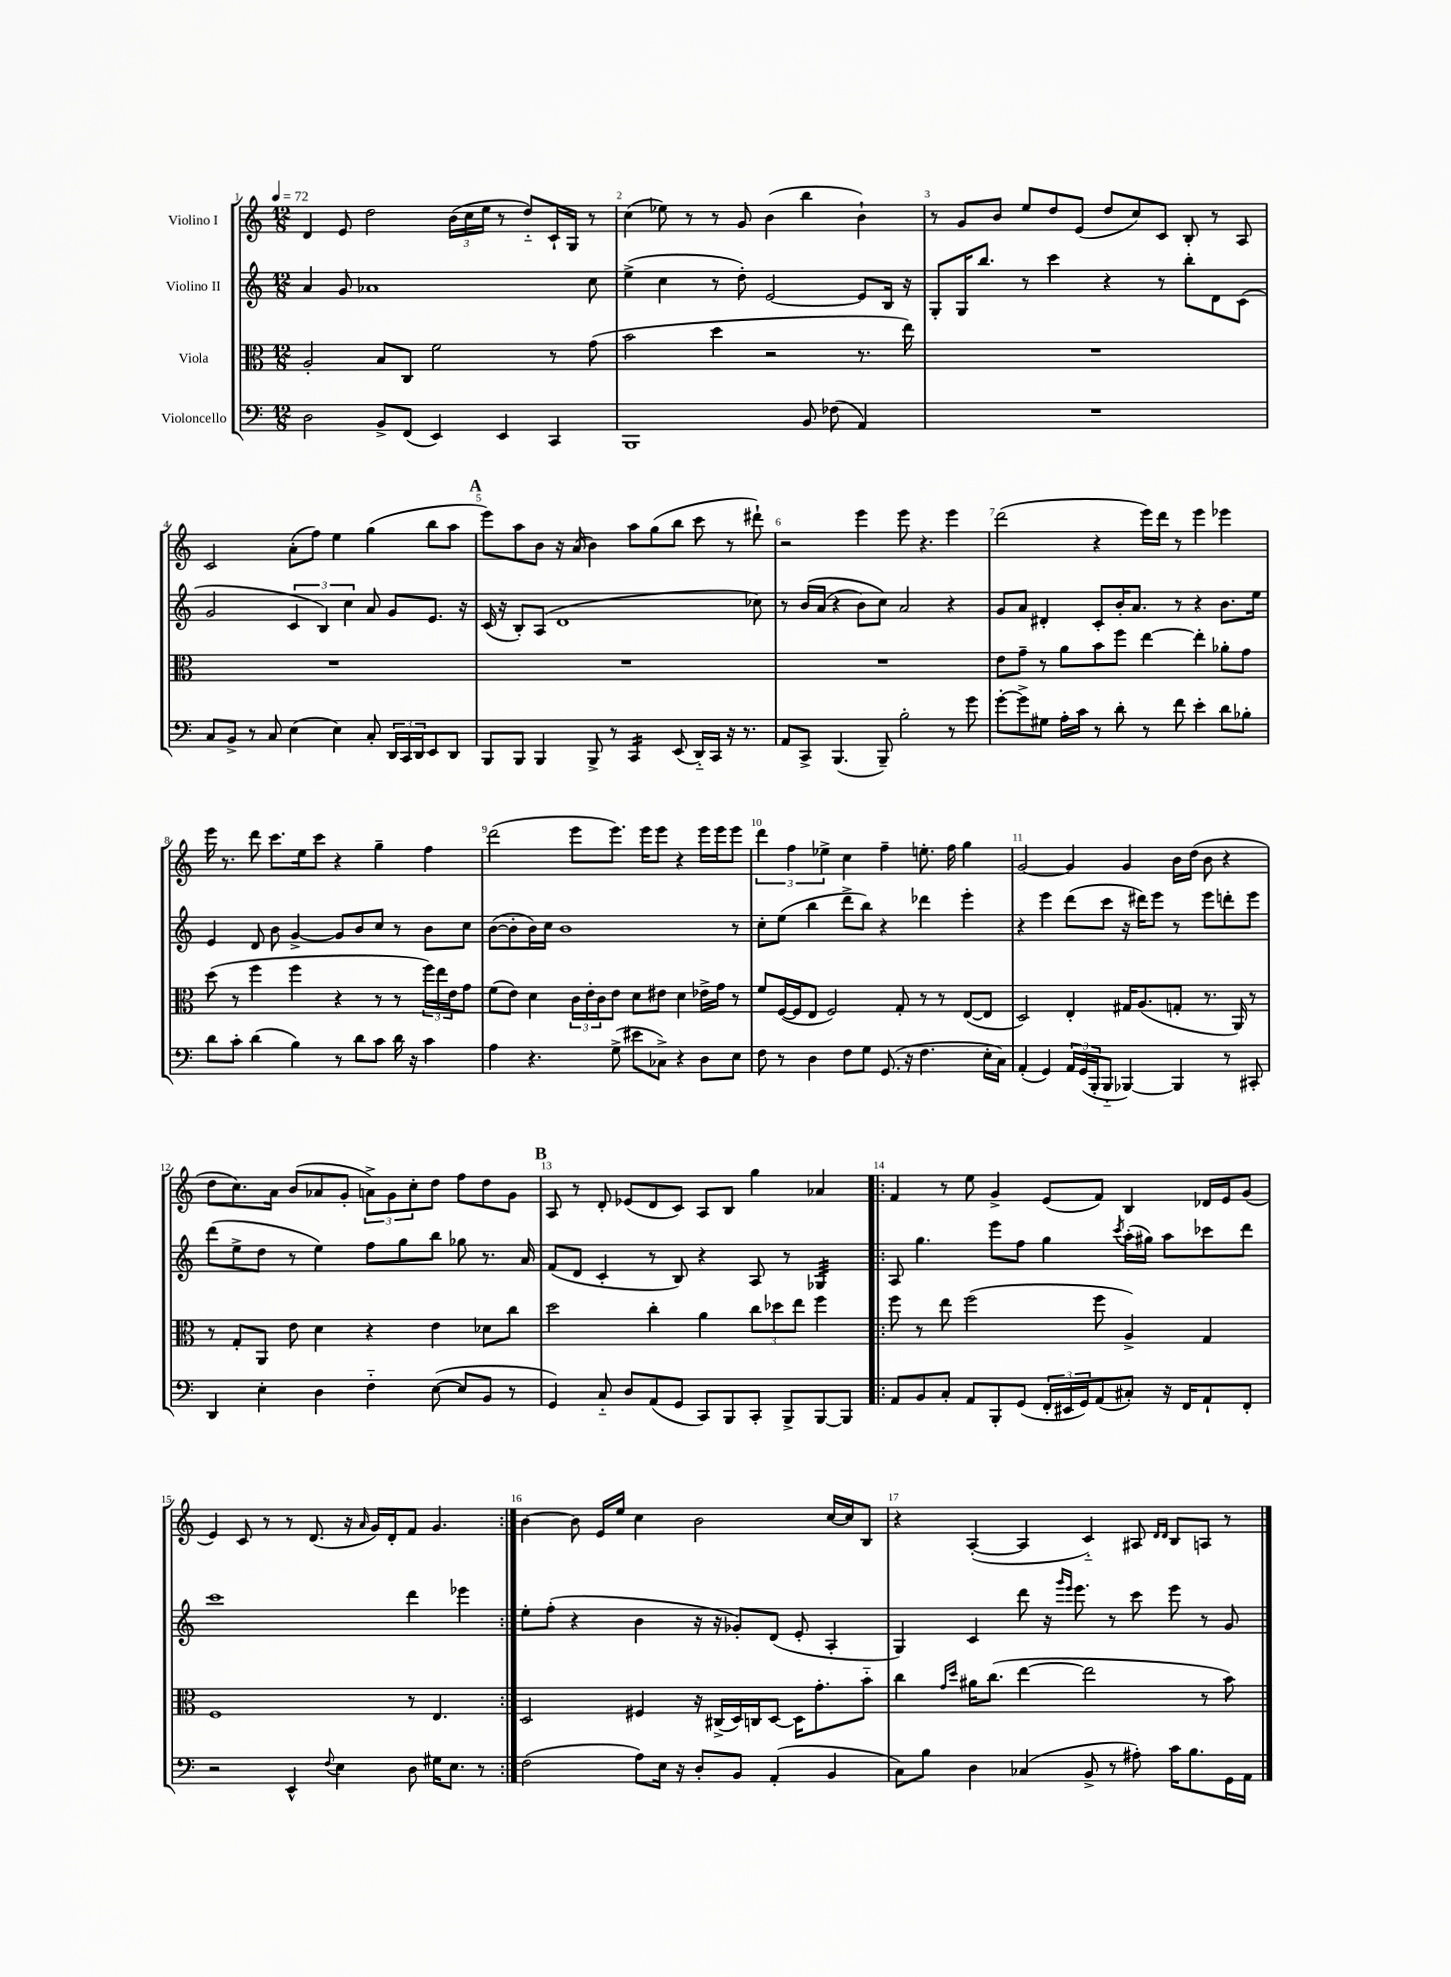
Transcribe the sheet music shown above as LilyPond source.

<<
\new StaffGroup <<
\new Staff = "s0" \with { instrumentName = "Violino I" } {
    \clef treble \key c \major \numericTimeSignature \time 12/8 \tempo 4 = 72
    d'4 e'8 d''2 \tuplet 3/2 { b'16( c''16 e''16 } r8 d''8-_) c'16-! g16 r8 |
    c''4( ees''8) r8 r8 g'8 b'4( b''4 b'4-!) |
    r8 g'8 b'8 e''8 d''8 e'8( d''8 c''8) c'8 b8-. r8 a8 |
    c'2 a'8-.( f''8) e''4 g''4( b''8 a''8 |
    \mark \markup { \bold "A" } e'''8) a''8 b'8 r16 a'16( b'4) a''8 g''8( b''8 c'''8 r8 dis'''8-!) |
    r2 e'''4 e'''8 r4. e'''4 |
    d'''2( r4 e'''16) d'''16 r8 e'''4 ees'''4 |
    e'''16 r8. d'''8 c'''8. e''16 c'''8 r4 g''4-- f''4 |
    d'''2( e'''8 e'''8.) e'''16 e'''8 r4 e'''16 e'''16 e'''8 |
    \tuplet 3/2 { d'''4 f''4 ees''4-> } c''4 f''4-- e''8.-. f''16 g''4 |
    g'2~ g'4 g'4 b'16 d''16( b'8 r4 |
    d''8 c''8.) a'16 b'8( aes'8 g'8-. \tuplet 3/2 { a'8->) g'8 c''8-. } d''8 f''8 d''8 g'8 |
    \mark \markup { \bold "B" } a8 r8 d'8-. ees'8( d'8 c'8) a8 b8 g''4 aes'4 |
    \repeat volta 2 { f'4 r8 e''8 g'4-> e'8( f'8) b4 des'16 e'16 g'8( |
    e'4) c'8 r8 r8 d'8.( r16 \grace { a'16 } g'16) d'16-. f'8 g'4. | }
    b'4~ b'8 e'16 e''16 c''4 b'2 c''16~ c''16 b8 |
    r4 a4~-.( a4 c'4-_) ais8 \grace { d'16 d'16 } b8 a8 r8 \bar "|." |
}
\new Staff = "s1" \with { instrumentName = "Violino II" } {
    \clef treble \key c \major \numericTimeSignature \time 12/8
    a'4 g'8 aes'1 c''8 |
    e''4->( c''4 r8 d''8-.) e'2~ e'8 b16 r16 |
    g8-. g16 b''8. r8 c'''4 r4 r8 b''8-. d'8 c'8( |
    g'2 \tuplet 3/2 { c'4 b4) c''4 } a'8 g'8 e'8. r16 |
    \mark \markup { \bold "A" } c'16( r16 b8-.) a8( d'1 ces''8) |
    r8 b'16\( a'16( r4 b'8) c''8\) a'2 r4 |
    g'8 a'8 dis'4-. c'8-. b'16-. a'8. r8 r4 b'8. e''16 |
    e'4 d'8 b'8 g'4~-> g'8 b'8 c''8 r8 b'8 c''8 |
    b'8~( b'8-. b'16) c''16 b'1 r8 |
    c''8-. e''8( b''4 d'''8-> b''8) r4 des'''4 e'''4-. |
    r4 e'''4 d'''8( c'''8 r16 dis'''16) e'''8 r8 e'''8 d'''8-. e'''8 |
    d'''8( e''8-> d''8 r8 e''4) f''8 g''8 b''8 ges''8 r8. a'16 |
    \mark \markup { \bold "B" } f'8( d'8 c'4-. r8 b8) r4 a8 r8 ges4:32 |
    \repeat volta 2 { a8 g''4. e'''8 f''8 g''4 \acciaccatura { c'''8 } a''16-.( gis''16) a''8 ces'''8 d'''8 |
    c'''1 d'''4 ees'''4 | }
    e''8-. f''8-.( r4 b'4 r16 r16 ges'8-.) d'8( e'8-. a4-. |
    g4) c'4 d'''8 r16 \grace { g'''16 e'''16 } e'''8. r8 c'''8 e'''8 r8 g'8 \bar "|." |
}
\new Staff = "s2" \with { instrumentName = "Viola" } {
    \clef alto \key c \major \numericTimeSignature \time 12/8
    a2-. b8 c8 f'2 r8 g'8( |
    b'2 d''4 r2 r8. e''16) |
    R1. |
    R1. |
    \mark \markup { \bold "A" } R1. |
    R1. |
    e'8 g'8-- r8 a'8 b'8 f''8 e''4~ e''4-. aes'8-. g'8 |
    d''8( r8 f''4 f''4 r4 r8 r8 \tuplet 3/2 { f''16) e''16 e'16 } g'8 |
    f'8( e'8) d'4 \tuplet 3/2 { c'16 e'16-. c'16 } e'8 d'8 eis'8 d'4 ees'16-> g'16 r8 |
    f'8 f16~( f16 e8 f2) g8-. r8 r8 e8~( e8 |
    d2) e4-. gis16 a8.( g8-. r8. a,16) r8 |
    r8 g8-. a,8 e'8 d'4 r4 e'4 des'8 c''8 |
    \mark \markup { \bold "B" } d''2 c''4-. a'4 \tuplet 3/2 { c''8 des''8 e''8 } f''4 |
    \repeat volta 2 { f''8 r8 e''8 f''2( f''8 a4->) g4 |
    f1 r8 e4. | }
    d2 fis4 r16 cis16->( d16) c16 d8~ d16 g'8.-. b'8-_ |
    c''4 \grace { g'16 d''16 } ais'16 c''8.( e''4~ e''2 r8 b'8) \bar "|." |
}
\new Staff = "s3" \with { instrumentName = "Violoncello" } {
    \clef bass \key c \major \numericTimeSignature \time 12/8
    d2 b,8-> f,8( e,4) e,4 c,4 |
    b,,1 b,8 fes8( a,4) |
    R1. |
    c8 b,8-> r8 c8 e4( e4) c8-. \tuplet 3/2 { d,16 c,16 d,16 } e,8 d,8 |
    \mark \markup { \bold "A" } b,,8 b,,8 b,,4 b,,8-> r8 c,4:16 e,8( d,16-_) c,16 r16 r8. |
    a,8 c,8-> b,,4.( b,,8--) b2-. r8 g'8 |
    g'8~-. g'8-> gis8 a16-. c'16 r8 d'8-. r8 f'8 e'4-. d'8 bes8-. |
    d'8 c'8-. d'4( b4) r8 d'8 c'8 d'16 r16 c'4 |
    a4 r4. g8->( eis'8 ces8->) r4 d8 e8 |
    f8 r8 d4 f8 g8 g,8.( r16 f4. e16-. c16) |
    a,4-.( g,4) \tuplet 3/2 { a,16 g,16( b,,16-. } b,,8-_ bes,,4~) bes,,4 r8 cis,8-. |
    d,4 e4-. d4 f4-_ e8~( e8 b,8 r8 |
    \mark \markup { \bold "B" } g,4) c8-_ d8 a,8( g,8 c,8) b,,8 c,8-. b,,8-> b,,8~ b,,8 |
    \repeat volta 2 { a,8 b,8 c8-. a,8 b,,8-. g,8( \tuplet 3/2 { f,16-. eis,16 g,16) } a,8( cis8-.) r16 f,16 a,8-! f,8-. |
    r2 e,4-^ \appoggiatura { f8 } e4 d8 gis16 e8. r8 | }
    f2( a8) e16 r16 d8-. b,8 a,4-.( b,4 |
    c8) b8 d4 ces4( b,8-> r8 ais8-.) c'16 b8. g,16 a,16 \bar "|." |
}
>>
>>
\layout { \context { \Score \override BarNumber.break-visibility = ##(#f #t #t) barNumberVisibility = #all-bar-numbers-visible } }
